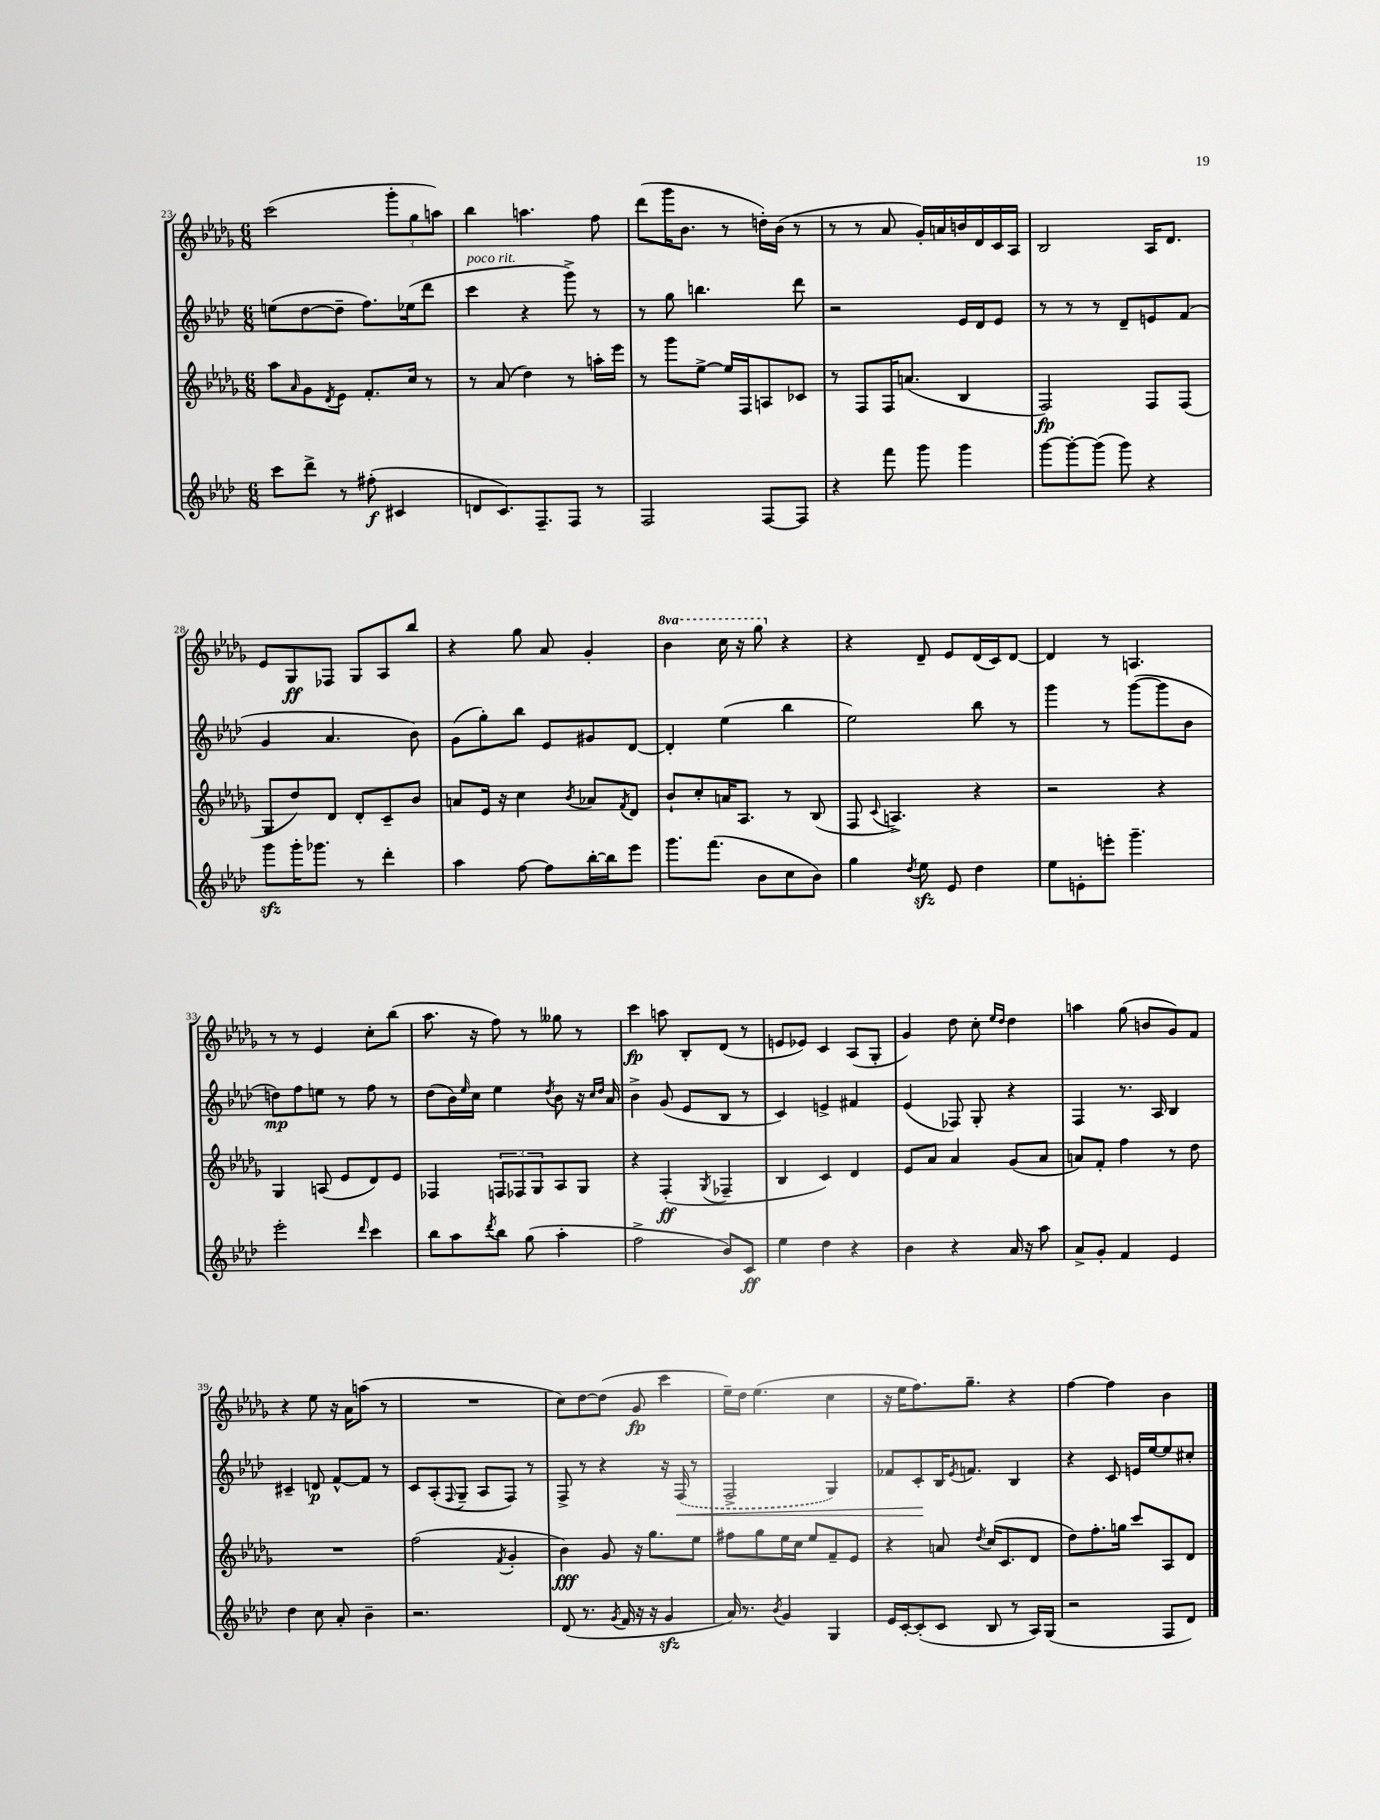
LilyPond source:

<<
\new StaffGroup <<
\new Staff = "s0" {
    \clef treble \key des \major \numericTimeSignature \time 6/8 \set Staff.ottavationMarkups = #ottavation-simple-ordinals
    c'''2( \tuplet 3/2 { ges'''8-. ges''8 a''8) } |
    bes''4 a''4. f''8 |
    des'''8( ges'''16 bes'8. r8 d''16-.) bes'16( r8 |
    r8 r8 aes'8 ges'16-.) a'16 b'16 des'16 c'16 aes16 |
    bes2 aes16 des'8. |
    ees'8 ges8\ff fes8 ges8 aes8 bes''8 |
    r4 ges''8 aes'8 ges'4-. |
    \ottava #1 bes''4 c'''16 r16 ges'''8 \ottava #0 r4 |
    r4 des'8-- ees'8 des'16( c'16) des'8~ |
    des'4 r8 a4. |
    r8 r8 ees'4 c''8-. bes''8( |
    aes''8. r16 f''8) r8 geses''8 r8 |
    c'''4\fp a''8 bes8-. des'8( r8 |
    e'8 ees'8) c'4 aes8( ges8-. |
    ges'4) des''8 c''8-. \grace { ees''16 des''16 } des''4 |
    a''4 ges''8( b'8 ges'8) f'8 |
    r4 ees''8 r16 aes'16 a''8( r8 |
    R2. |
    c''8) des''8~ des''8( ges'8\fp c'''4 |
    ees''16--) des''16 ees''4.( c''4 |
    r16 ees''16 f''8.) ges''8.-- r4 |
    f''4~ f''4 bes'4 \bar "|." |
}
\new Staff = "s1" {
    \clef treble \key aes \major \numericTimeSignature \time 6/8
    e''8( des''8~ des''8-- f''8.) ees''16( des'''8 |
    c'''4^\markup { \italic "poco rit." } r4 g'''8->) r8 |
    r8 g''8 b''4. des'''8 |
    r2 ees'16 des'16 ees'8 |
    r8 r8 r8 des'8-- e'8 f'8( |
    g'4 aes'4. bes'8) |
    g'8( g''8-.) bes''8 ees'8 gis'8 des'8~ |
    des'4-. ees''4( bes''4 |
    ees''2) bes''8 r8 |
    g'''4 r8 g'''8~( g'''8 bes'8 |
    d''8\mp) f''8 e''8 r8 f''8 r8 |
    des''8( bes'16) \grace { ees''16 } c''16 ees''4 \acciaccatura { des''8 } bes'8 r16 \grace { c''16 des''16 } aes'16 |
    bes'4-> g'8( ees'8 bes8 r8 |
    c'4) e'4-> fis'4 |
    ees'4( fes8) g8-. r4 |
    f4 r8. aes16 bes4 |
    cis'4-- d'8\p f'8~-^ f'8 r8 |
    c'8 aes8-.( \appoggiatura { f8 } g8-- aes8 f8) r8 |
    f8-> r8 r4 r16 \once \slurDashed f16\<( r8 |
    f2-> g4) |
    fes'8 c'8-.\! bes16 \acciaccatura { ees'8 } f'8. bes4 |
    r4 c'8 e'16 ees''16~ ees''8 cis''8-. \bar "|." |
}
\new Staff = "s2" {
    \clef treble \key des \major \numericTimeSignature \time 6/8
    aes''8 \grace { aes'16 } ges'8 \acciaccatura { des'8 } ees'8 f'8.-. c''16 r8 |
    r8 aes'8( des''4) r8 a''16-. ees'''16 |
    r8 ges'''8 ees''8~-> ees''16 f16 a8 ces'8 |
    r8 f8 f16 a'8.( bes4 |
    f2\fp) f8 f8( |
    ges8 des''8) des'8 des'8-. c'8-- bes'8 |
    a'8 ees'16 r16 c''4 \acciaccatura { bes'8 } aes'8 \acciaccatura { f'8 } des'8 |
    bes'8-! c''8-. a'16 aes8. r8 bes8( |
    f8 \appoggiatura { c'8 } a4.->) r4 |
    r2 r4 |
    ges4 a8( ees'8 des'8) ees'8 |
    fes4 \tuplet 3/2 { f8 fes8 ges8 } aes8 ges8 |
    r4 f4-.\ff( \acciaccatura { ges8 } fes4-- |
    bes4 c'4) des'4 |
    ees'8 aes'8 aes'4 ges'8( aes'8 |
    a'8) f'8-. f''4 r8 des''8 |
    R2. |
    f''2( \acciaccatura { f'8 } ges'4-. |
    bes'4\fff) ges'8 r16 ges''8. ees''8 |
    fis''8 ges''8 ees''16 c''16 ees''8 f'8-- ees'8 |
    r4 a'8 \acciaccatura { des''8 } c''16( c'8. des'8 |
    des''8) f''8.-. g''16 c'''8 aes8 des'8 \bar "|." |
}
\new Staff = "s3" {
    \clef treble \key aes \major \numericTimeSignature \time 6/8
    c'''8 des'''8-> r8 fis''8-.\f( cis'4 |
    d'8 c'8.) f8.-- f8 r8 |
    f2 f8~ f8 |
    r4 f'''8 g'''8 g'''4 |
    g'''8~ g'''8~-. g'''8( g'''8) r4 |
    g'''8\sfz g'''16-. ges'''8. r8 des'''4-. |
    aes''4 f''8~ f''8 bes''16~-. bes''16 ees'''8 |
    g'''8. f'''8.( bes'8 c''8 bes'8) |
    g''4 \acciaccatura { des''8 } ees''8\sfz ees'8 des''4 |
    ees''8 e'8-. e'''8-. g'''4.-- |
    ees'''2-. \grace { des'''16 } c'''4 |
    bes''8 aes''8 \acciaccatura { des'''8 } bes''8 g''8( aes''4-. |
    f''2-> bes'8) c'8\ff |
    ees''4 des''4 r4 |
    bes'4 r4 aes'16 r16 aes''8 |
    aes'8-> g'8-. f'4 ees'4 |
    des''4 c''8 aes'8-. bes'4-- |
    r2. |
    des'8( r8. \acciaccatura { g'8 } f'16 r16 r16 g'4\sfz |
    aes'16) r8. \acciaccatura { bes'8 } g'4 g4 |
    ees'16 c'16~-. c'8-.( c'8 bes8 r8 aes16) g16( |
    r2 f8 des'8) \bar "|." |
}
>>
>>
\layout { \context { \Score currentBarNumber = #23 } }
